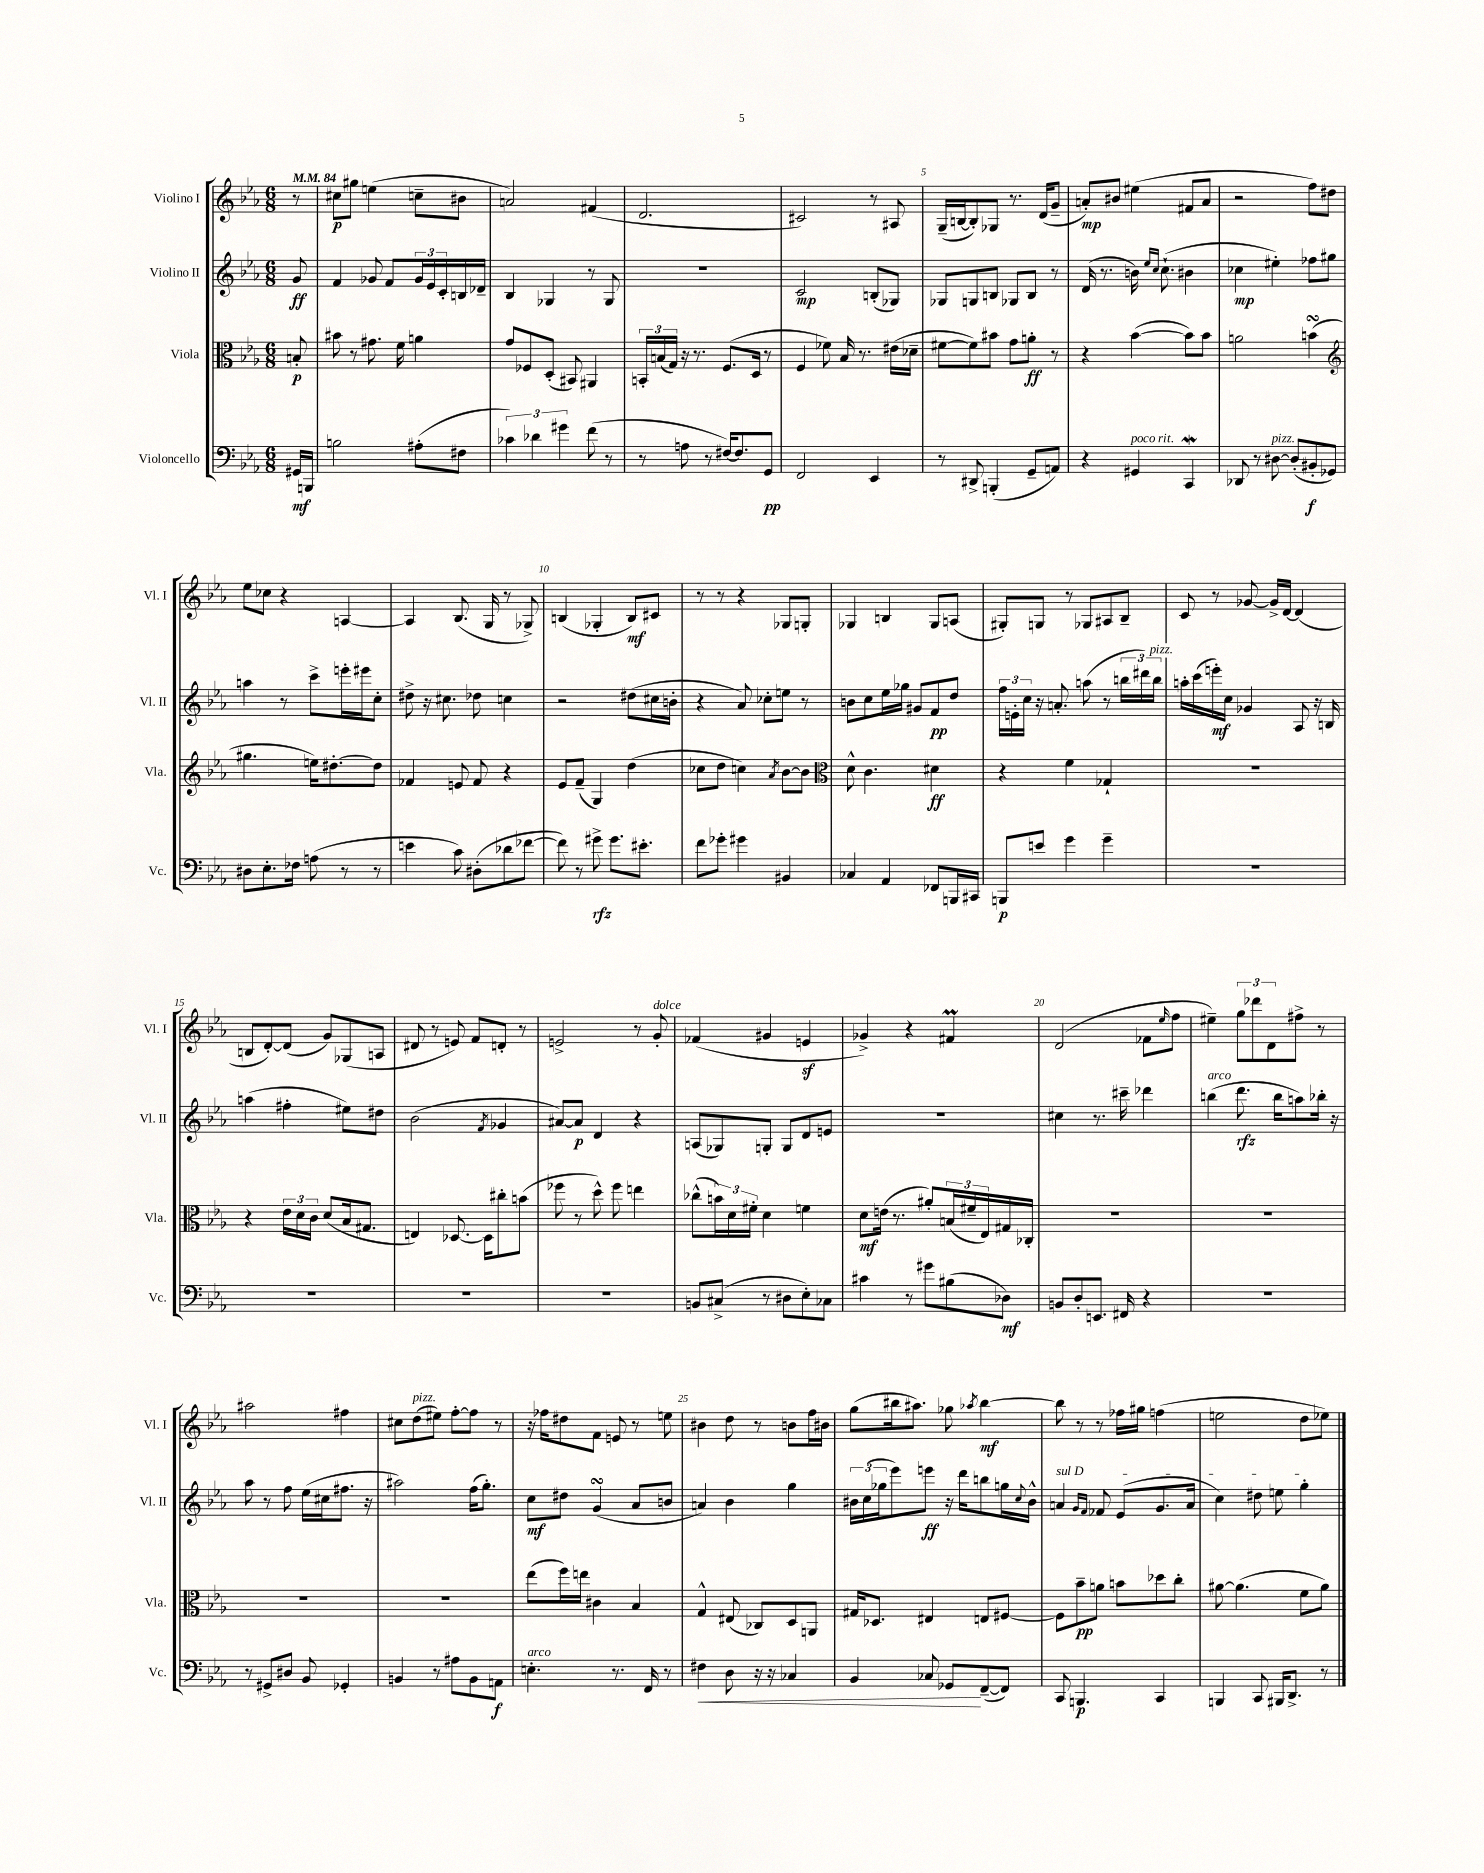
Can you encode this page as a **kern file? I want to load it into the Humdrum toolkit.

**kern	**kern	**kern	**kern
*staff4	*staff3	*staff2	*staff1
*clefF4	*clefC3	*clefG2	*clefG2
*k[b-e-a-]	*k[b-e-a-]	*k[b-e-a-]	*k[b-e-a-]
*M6/8	*M6/8	*M6/8	*M6/8
*MM84	*MM84	*MM84	*MM84
16GG#	8B'	8g	8r
16BBB	.	.	.
=	=	=	=
2B	8b#	4f	8cc#
.	8r	.	8gg#
.	8.g#	8g-	(4ee
.	.	8f	.
.	16f	.	.
(8A#'	4a	24g-	8cc~
.	.	24e-	.
.	.	24c'	.
8F#	.	16B	8b#
.	.	16d-~	.
=	=	=	=
6c-)	8g	4B-	2a)
.	8F-	.	.
6d-	.	.	.
.	(8D'	4G-	.
6g#	.	.	.
.	8BB#)	.	.
(8f	4AA#	8r	(4f#
8r	.	8G-	.
=	=	=	=
8r	24BB'	2.r	2.d
.	(24B	.	.
.	24G)	.	.
8A	16r	.	.
.	8.r	.	.
8r	.	.	.
[16F#)	(8.F	.	.
8.F#]	.	.	.
.	16D	.	.
8GG	8r	.	.
=	=	=	=
2FF	4F	2c	2c#)
.	8f-)	.	.
.	16B-	.	.
.	8.r	.	.
4EE-	.	(8B'	8r
.	(16e#	8G-)	8A#
.	16d-~	.	.
=	=	=	=
8r	[8f#	8G-	(16G~
.	.	.	[16B
8DD#^	8f#])	8G	8B'])
(4BBB'	8b#	8B	8G-
.	8g	8G-	8.r
8GG~	8a'	8B	.
.	.	.	(16d
8AA)	8r	8r	8g~
=	=	=	=
4r	4r	(16d	8a')
.	.	8.r	.
.	.	.	8b#
4GG#	([4b-	16b)	(4ee#
.	.	16qqee-	.
.	.	16qqcc	.
.	.	(8.cc`	.
4CC	8b-])	4b#	8f#
.	8b-	.	8a
=	=	=	=
8DD-	2a	4cc-	2r
8r	.	.	.
[8D#	.	4ee#')	.
(8D#']	.	.	.
8BB#'	(4b	8ff-	8ff)
8GG-)	.	8gg#	8dd#
=	=	=	=
*	*clefG2	*	*
8D#	4.gg#	4aa	8ee-
8.E-'	.	.	8cc-
.	.	8r	4r
16F-	.	.	.
(8A	16ee)	8ccc^	.
.	[8.dd#'	.	.
8r	.	16eee'	[4A
.	.	16eee#	.
8r	8dd#]	8cc'	.
=	=	=	=
4e	4f-	8dd#^	4A]
.	.	16r	.
.	.	8.cc#	.
8c)	8e	.	(8.B-
(8D#'	8f-	8dd-	.
.	.	.	16G
8d-	4r	4cc	8r
[8f-	.	.	8G-^)
=	=	=	=
8f-])	8e-	2r	(4B
8r	(8f~	.	.
8g#^	4G)	.	4G-'
8.g#	.	.	.
.	(4dd	(8dd#	8B)
8.e#'	.	.	.
.	.	16cc#	8c#
.	.	16b'	.
=	=	=	=
8f	8cc-	4r	8r
8g-'	8dd	.	8r
4g#	4cc)	8a-)	4r
.	.	8cc-'	.
.	8qa-	.	.
4BB#	[8b-	8ee	8G-
.	8b-]	8r	8G'
=	=	=	=
*	*clefC3	*	*
4C-	8d^^	8b	4G-
.	4.c	8cc	.
4AA-	.	16ee-	4B
.	.	16gg-	.
.	.	8g#	.
8FF-	4d#	8f	8G-
16BBB	.	8dd	(8A
16CC#	.	.	.
=	=	=	=
8BBB	4r	24ff	8G#')
.	.	24e'	.
.	.	24cc	.
8e	.	16r	8G
.	.	8.a'	.
4g	4f	.	8r
.	.	(8aa	8G-
4g~	4G-`	8r	8A#
.	.	24bb	8B-~
.	.	24ddd#)	.
.	.	24bb	.
=	=	=	=
2.r	2.r	16aa'	8c
.	.	(16ccc	.
.	.	16eee')	8r
.	.	16cc	.
.	.	4g-	[8g-
.	.	.	16g-^]
.	.	.	[16d
.	.	8A-	(4d]
.	.	16r	.
.	.	16B	.
=	=	=	=
2.r	4r	(4aa	8B
.	.	.	[8d')
.	24e-	4ff#'	(8d]
.	24d	.	.
.	24c	.	.
.	(8d	.	8g)
.	16B-	8ee#)	(8G-
.	8.G#	.	.
.	.	8dd#	8A
=	=	=	=
2.r	4E)	(2b-	8d#
.	.	.	8r
.	[8.D-	.	8e)
.	.	.	8f
.	16D-]	.	.
.	.	8qf	.
.	8cc#'	4g-	8d'
.	(8b	.	8r
=	=	=	=
2.r	8ff-	[8a#)	2e^
.	8r	8a#]	.
.	8dd^^)	4d	.
.	8ff-	.	.
.	4ee	4r	8r
.	.	.	8g'
=	=	=	=
8BB	(8cc-^^	(8A	(4f-
(8C#^	24b)	8G-)	.
.	24d	.	.
.	24f#'	.	.
8r	4d	8G'	4g#
8D#	.	8G	.
8E-')	4f	8d	4e
8C-	.	8e	.
=	=	=	=
4c#	8d	2.r	4g-^)
.	(16e	.	.
.	8.r	.	.
8r	.	.	4r
8g#	8a#')	.	.
(8B#	(24B	.	4f#
.	24f#~	.	.
.	24E-)	.	.
8D-)	16G#	.	.
.	16C-'	.	.
=	=	=	=
8BB	2.r	4cc#	(2d
8D'	.	.	.
8.EE	.	8.r	.
16FF#	.	16ccc#~	.
4r	.	4ddd-	8f-
.	.	.	16qqee-
.	.	.	8ff
=	=	=	=
2.r	2.r	(4bb	4ee#~)
.	.	8.ddd	12gg
.	.	.	12ddd-
.	.	.	12d
.	.	16bb	.
.	.	8aa)	8ff#^
.	.	16bb-'	8r
.	.	16r	.
=	=	=	=
8r	2.r	8aa-	2aa#
8GG#^	.	8r	.
8D#	.	8ff	.
8BB-	.	(16ee-	.
.	.	16cc#	.
4GG-'	.	8.ff#	4ff#
.	.	16r	.
=	=	=	=
4BB	2.r	2aa#)	8cc#
.	.	.	(8dd
8r	.	.	8ee#)
8A#	.	.	[8ff'
8BB	.	(16ff	8ff]
.	.	8.gg')	.
8AA	.	.	8r
=	=	=	=
4.E'	(8ee-	8cc	16r
.	.	.	16ff-
.	16ff)	8dd#	8dd#
.	16ee	.	.
.	4c#	(4g	8f
8.r	.	.	8e
.	4B-	8a-	8r
16FF	.	.	.
8r	.	8b	8ee
=	=	=	=
4F#	4G^^	4a)	4b#
8D	(8E#	4b-	8dd
16r	8C-)	.	8r
16r	.	.	.
4C-	8D	4gg	8b
.	8AA	.	16ff
.	.	.	16b#
=	=	=	=
4BB-	16G#	24b#	(8gg
.	.	(24cc	.
.	8.D-	.	.
.	.	24gg-	.
.	.	8eee-)	16bb#
.	.	.	8.aa#)
8C-	4E#	8eee	.
8GG-	.	16r	8gg-
.	.	16ddd	.
.	.	.	8qaa-
([8FF~	8E	8bb	[4bb#
8FF])	[8F#	16gg	.
.	.	8qqcc	.
.	.	16b#^^	.
=	=	=	=
8CC	8F#]	4a	8bb#]
4.BBB	8b-~	.	8r
.	.	16qqg	.
.	.	16qqf	.
.	8a	8f-	8r
.	8b	(8e-	16ff-
.	.	.	16gg#
4CC	8dd-	8.g	(4ff
.	8cc'	.	.
.	.	16a	.
=	=	=	=
4BBB	[8a#	4cc)	2ee
.	(4.a#]	.	.
8CC	.	8dd#	.
16BBB#	.	8ee	.
8.DD^	.	.	.
.	8f	4gg'	8dd
8r	8a#)	.	8ee-)
==	==	==	==
*-	*-	*-	*-
